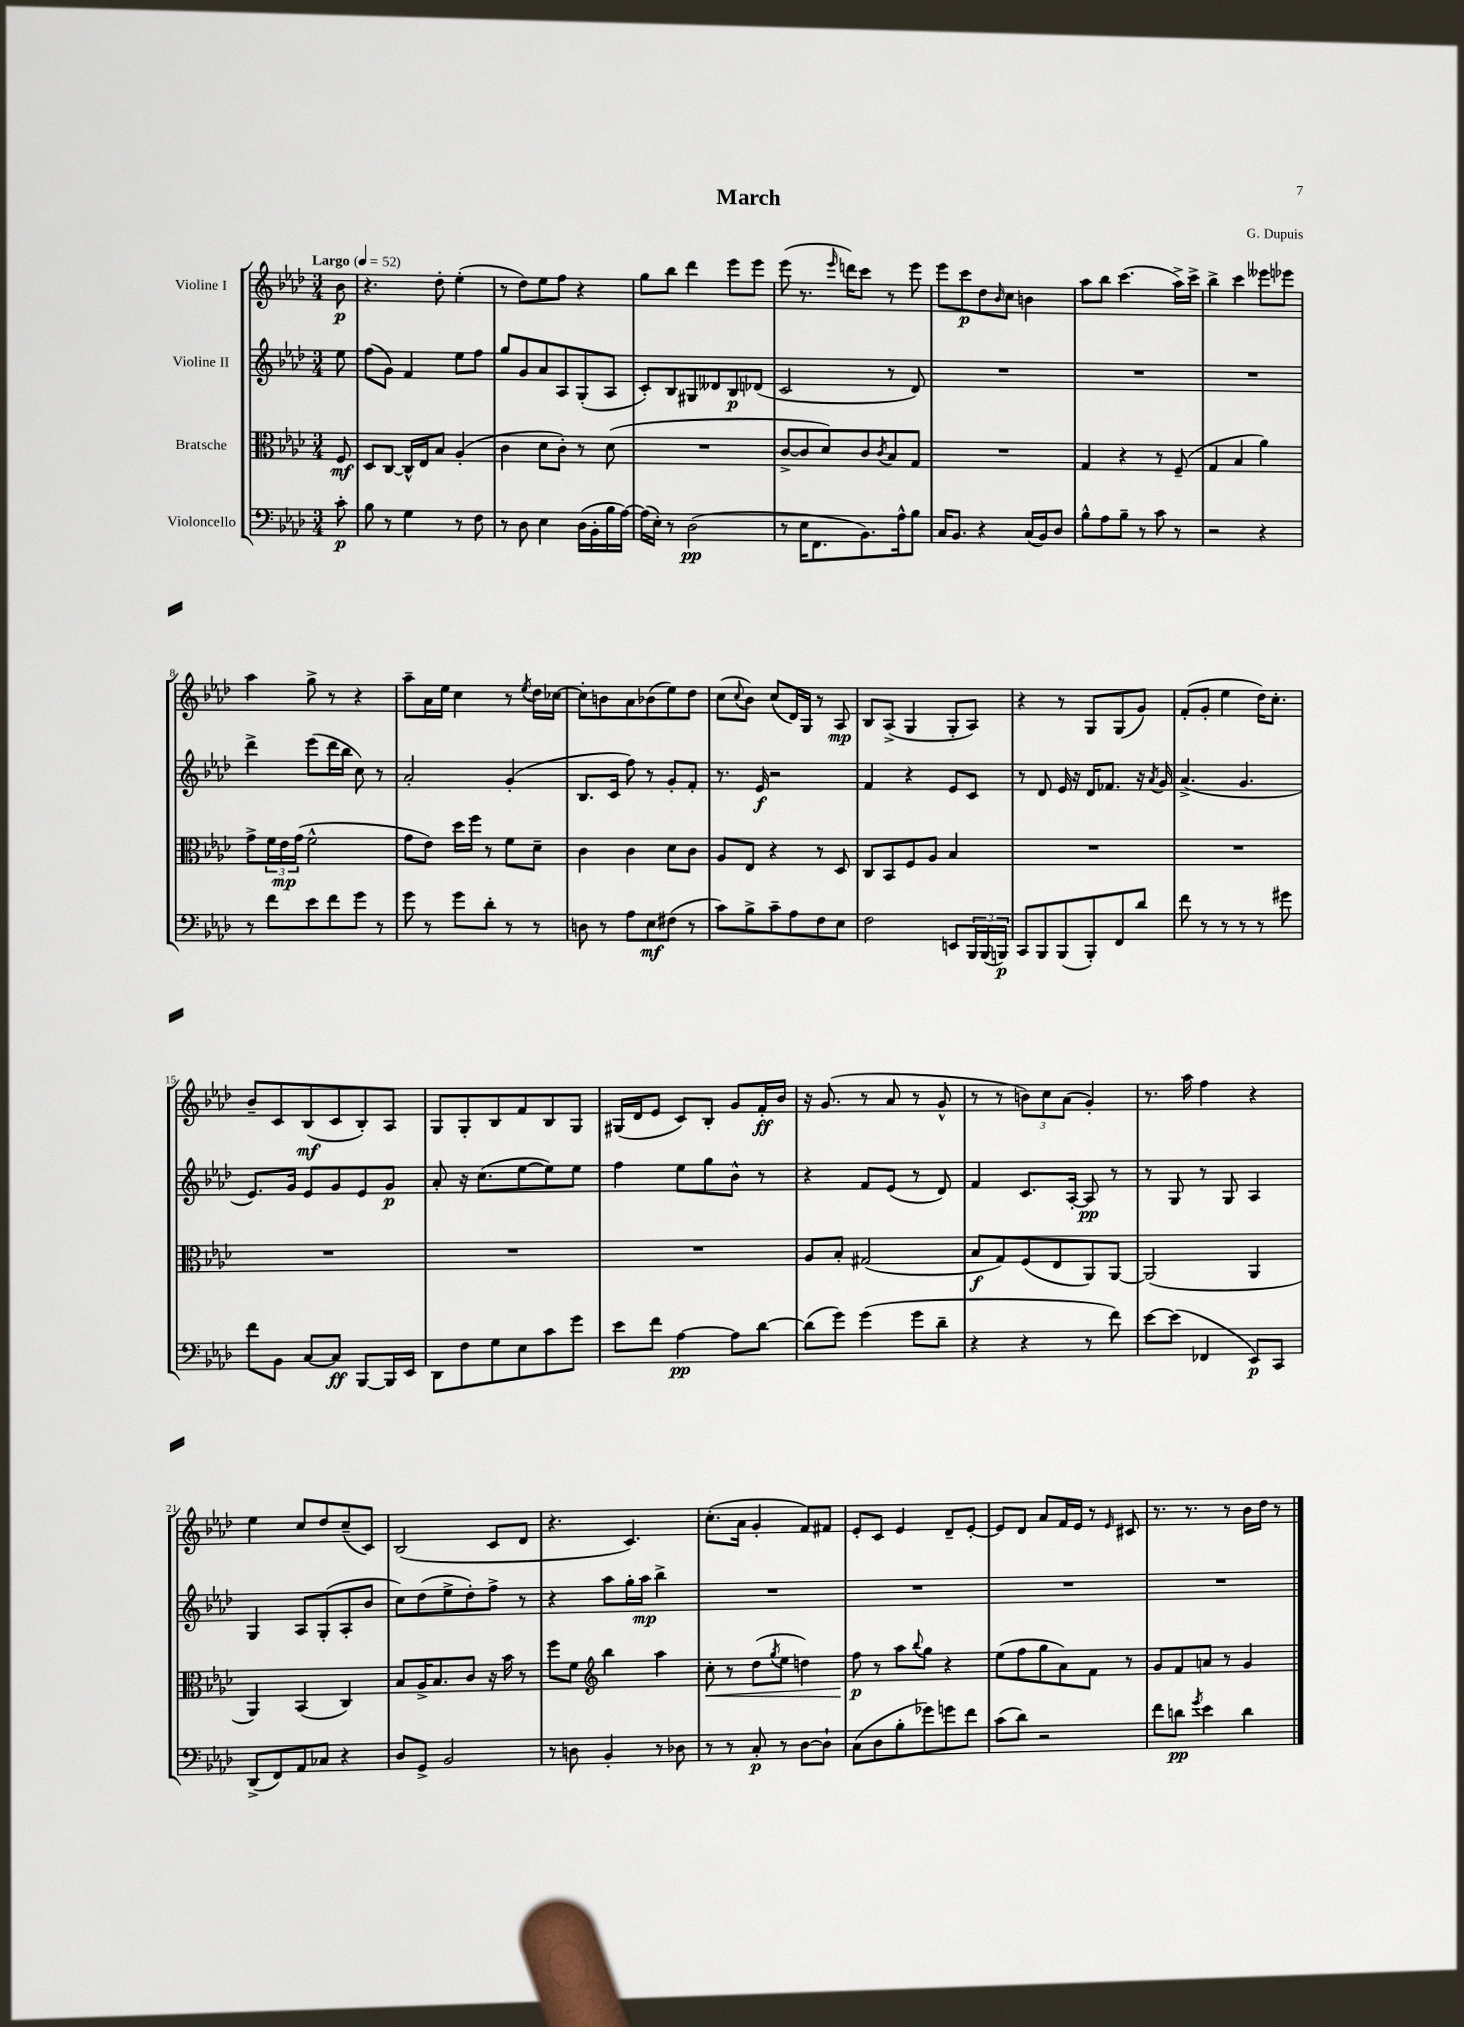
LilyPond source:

\header { title = "March" composer = "G. Dupuis" }
<<
\new StaffGroup <<
\new Staff = "s0" \with { instrumentName = "Violine I" } {
    \clef treble \key aes \major \numericTimeSignature \time 3/4 \partial 8 \tempo "Largo" 4 = 52
    bes'8\p |
    r4. des''8-. ees''4-.( |
    r8 des''8) ees''8 f''8 r4 |
    g''8 bes''8 des'''4 ees'''8 ees'''8 |
    ees'''8( r8. \grace { ees'''16 } d'''16) c'''8 r8 ees'''8 |
    ees'''8 c'''8\p des''8 \grace { bes'16 } c''8 b'4 |
    aes''8 bes''8 c'''4.( aes''16->) c'''16-> |
    bes''4-> c'''4 eeses'''8 ees'''8 |
    aes''4 g''8-> r8 r4 |
    aes''8-- aes'16 ees''16 c''4 r8 \acciaccatura { ees''8 } des''16 ces''16~ |
    ces''8-. b'8 aes'8 bes'8( ees''8) des''8 |
    c''8( \appoggiatura { c''8 } bes'8) c''8( des'16) g16 r8 aes8\mp |
    bes8 aes8->( g4 g8-. aes8) |
    r4 r8 g8 g8( g'8) |
    f'8-.( g'8-. ees''4 des''16) c''8.-. |
    bes'8-- c'8 bes8\mf( c'8 bes8-.) aes8 |
    g8 g8-. bes8 f'8 bes8 g8 |
    gis16( des'16 ees'8 c'8) bes8-. g'8 f'16-.\ff bes'16 |
    r16 g'8.( r8 aes'8 r8 g'8-^ |
    r8 r8 \tuplet 3/2 { b'8) c''8 aes'8( } g'4-.) |
    r8. aes''16 f''4 r4 |
    ees''4 c''8 des''8 c''8--( c'8) |
    bes2( c'8 des'8 |
    r4. c'4.) |
    c''8.-.( aes'16 g'4-. f'8) fis'8 |
    ees'8-. c'8 ees'4 des'8-- ees'8~-. |
    ees'8 des'8 aes'8 f'16 ees'16 r8 \grace { ees'16 } cis'8 |
    r8. r8. r8 bes'16 des''16 r8 \bar "|." |
}
\new Staff = "s1" \with { instrumentName = "Violine II" } {
    \clef treble \key aes \major \numericTimeSignature \time 3/4 \partial 8
    ees''8 |
    f''8( g'8) f'4 ees''8 f''8 |
    g''8 g'8 aes'8 aes8 g8-.( aes8 |
    c'8-.) bes8 gis8 deses'8 bes8\p des'8( |
    c'2 r8 des'8) |
    R2. |
    R2. |
    R2. |
    des'''4-> ees'''8( des'''16 bes''16 c''8) r8 |
    aes'2-. g'4-.( |
    bes8. c'16 f''8) r8 g'8-. f'8-. |
    r8. ees'16\f r2 |
    f'4 r4 ees'8 c'8 |
    r8 des'8 ees'16 r16 des'16 fes'8. r16 \acciaccatura { aes'8 } g'16 |
    aes'4.->( g'4. |
    ees'8.) g'16 ees'8 g'8 ees'8 g'8\p |
    aes'8-. r16 c''8.( ees''8~ ees''8) ees''8 |
    f''4 ees''8 g''8 bes'8-^ r8 |
    r4 f'8 ees'8( r8 des'8) |
    f'4 c'8. aes16~-. aes8\pp r8 |
    r8 g8 r8 g8 aes4 |
    g4 aes8 g8-.( aes8-. bes'8 |
    c''8) des''8( ees''8-> des''8-.) f''8-> r8 |
    r4 aes''8 g''16-. aes''16\mp bes''4-> |
    R2. |
    R2. |
    R2. |
    R2. \bar "|." |
}
\new Staff = "s2" \with { instrumentName = "Bratsche" } {
    \clef alto \key aes \major \numericTimeSignature \time 3/4 \partial 8
    f8\mf |
    des8 c8~ c16-^ ees16 bes8 aes4-.( |
    c'4 des'8 c'8-.) r8 des'8( |
    R2. |
    c'8~-> c'8 des'8) c'8 \acciaccatura { c'8 } bes8 g8 |
    R2. |
    g4 r4 r8 f8--( |
    g4 bes4 aes'4) |
    g'8-> \tuplet 3/2 { f'16 ees'16\mp g'16( } f'2-^ |
    g'8 ees'8) des''16 f''16 r8 f'8 des'8-- |
    c'4 c'4 des'8 c'8 |
    aes8 ees8 r4 r8 des8 |
    c8 bes,8 f8 aes8 bes4 |
    R2. |
    R2. |
    R2. |
    R2. |
    R2. |
    aes8 bes8-. gis2( |
    bes8\f g8) f8( ees8 aes,8) aes,8~ |
    aes,2( aes,4 |
    aes,4) bes,4( c4) |
    bes8 aes16-> bes8. c'8 r16 bes'16 r8 |
    f''8 f'8 \clef treble bes''4 aes''4 |
    c''8-.\< r8 des''8( \acciaccatura { g''8 } ees''8 d''4) |
    f''8\p\! r8 aes''8 \appoggiatura { bes''8 } g''8 r4 |
    ees''8( f''8 g''8 aes'8) f'8 r8 |
    g'8 f'8 a'8 r8 g'4 \bar "|." |
}
\new Staff = "s3" \with { instrumentName = "Violoncello" } {
    \clef bass \key aes \major \numericTimeSignature \time 3/4 \partial 8
    c'8-.\p |
    bes8 r8 g4 r8 f8 |
    r8 des8 ees4 des16( bes,16-. bes16 aes16~) |
    aes16( ees16-.) r8 des2\pp( |
    r8 ees16 f,8. bes,8.) aes16-^ bes8 |
    c16 bes,8. r4 c16( bes,16) des8 |
    bes8-^ aes8 bes8-- r8 c'8 r8 |
    r2 r4 |
    r8 f'8 ees'8 f'8 g'8 r8 |
    g'8 r8 g'8 des'8-. r8 r8 |
    d8 r8 aes8 ees8\mf fis8( r8 |
    c'8) bes8-> c'8-- aes8 f8 ees8 |
    f2 e,8 \tuplet 3/2 { bes,,16 bes,,16( b,,16\p) } |
    c,8 bes,,8 bes,,8( bes,,8-.) f,8 des'8 |
    f'8 r8 r8 r8 r8 gis'8 |
    f'8 bes,8 c8~ c8\ff bes,,8~ bes,,16 ees,16 |
    des,8 f8 g8 ees8 c'8 g'8 |
    ees'8 f'8 aes4~\pp aes8 des'8~ |
    des'8( g'8) g'4( g'8 des'8-- |
    r4 r4 r8 f'8) |
    ees'8~ ees'8( fes,4 ees,8\p) c,8 |
    des,8->( f,8) aes,8 ces8 r4 |
    des8 g,8-> bes,2 |
    r8 d8 bes,4-. r8 des8 |
    r8 r8 c8-.\p r8 des8~ des8-! |
    c8( des8 bes8-. ges'8) g'8 f'8 |
    c'8( des'8) r2 |
    f'8 d'8\pp \acciaccatura { g'8 } ees'4 d'4 \bar "|." |
}
>>
>>
